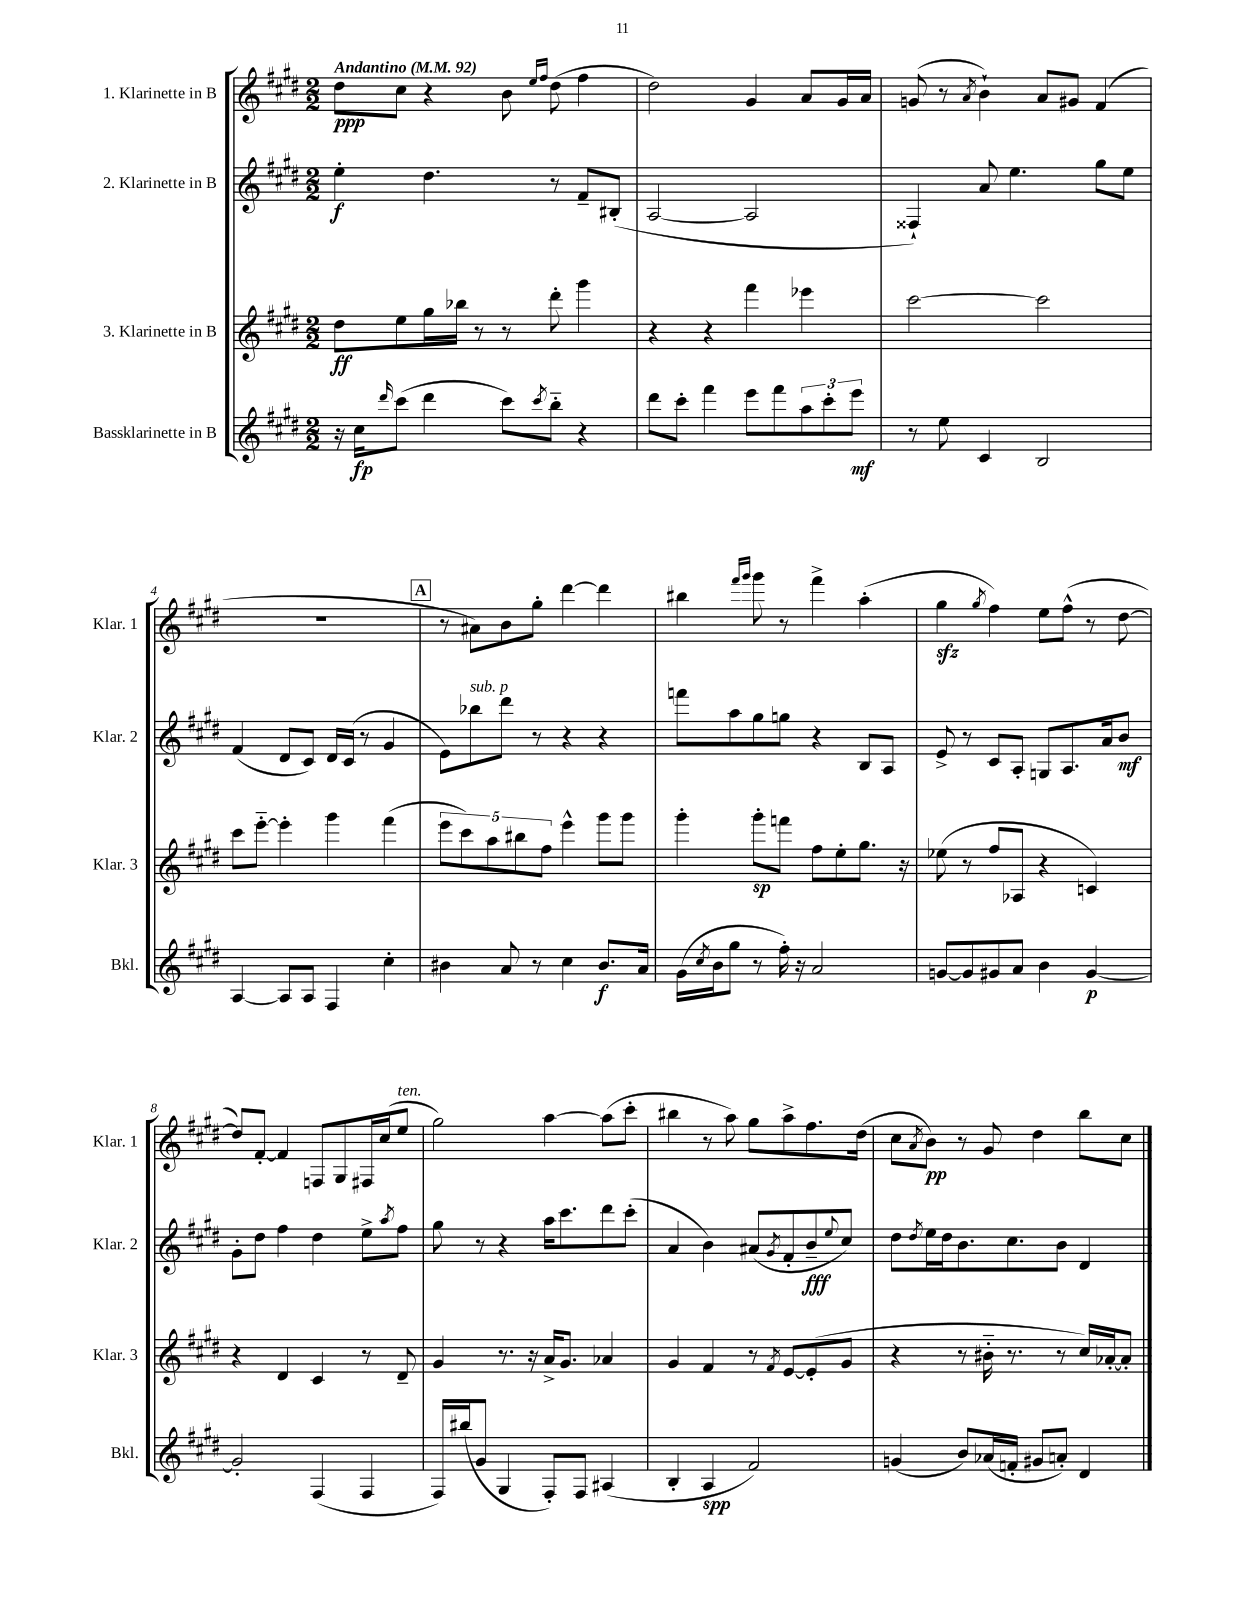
<<
\new StaffGroup <<
\new Staff = "s0" \with { instrumentName = "1. Klarinette in B" shortInstrumentName = "Klar. 1" } {
    \clef treble \key e \major \numericTimeSignature \time 2/2 \tempo "Andantino" 4 = 92
    dis''8\ppp cis''8 r4 b'8 \grace { e''16 fis''16 } dis''8( fis''4 |
    dis''2) gis'4 a'8 gis'16 a'16 |
    g'8( r8 \acciaccatura { a'8 } b'4-!) a'8 gis'8 fis'4( |
    R1 |
    \mark \markup { \box "A" } r8 ais'8) b'8 gis''8-. dis'''4~ dis'''4 |
    bis''4 \grace { fis'''16 gis'''16 } gis'''8 r8 fis'''4-> a''4-.( |
    gis''4\sfz \acciaccatura { gis''8 } fis''4) e''8 fis''8-^( r8 dis''8~ |
    dis''8) fis'8~-. fis'4 f8 gis8 fis16 cis''16( e''8^\markup { \italic "ten." } |
    gis''2) a''4~ a''8( cis'''8-. |
    bis''4 r8 a''8) gis''8 a''8-> fis''8. dis''16( |
    cis''8 \acciaccatura { a'8 } b'8\pp) r8 gis'8 dis''4 b''8 cis''8 \bar "|." |
}
\new Staff = "s1" \with { instrumentName = "2. Klarinette in B" shortInstrumentName = "Klar. 2" } {
    \clef treble \key e \major \numericTimeSignature \time 2/2
    e''4-.\f dis''4. r8 fis'8-- bis8-.( |
    a2~ a2 |
    fisis4-!) a'8 e''4. gis''8 e''8 |
    fis'4( dis'8 cis'8) dis'16 cis'16( r8 gis'4 |
    \mark \markup { \box "A" } e'8) bes''8^\markup { \italic "sub. p" } dis'''8 r8 r4 r4 |
    f'''8 a''8 gis''8 g''8 r4 b8 a8 |
    e'8-> r8 cis'8 a8-. g8 a8. a'16 b'8\mf |
    gis'8-. dis''8 fis''4 dis''4 e''8-> \acciaccatura { a''8 } fis''8 |
    gis''8 r8 r4 a''16 cis'''8. dis'''8 cis'''8-.( |
    a'4 b'4) ais'8( \acciaccatura { gis'8 } fis'8-. b'8--\fff \appoggiatura { e''8 } cis''8) |
    dis''8 \acciaccatura { dis''8 } e''16 dis''16 b'8. cis''8. b'8 dis'4 \bar "|." |
}
\new Staff = "s2" \with { instrumentName = "3. Klarinette in B" shortInstrumentName = "Klar. 3" } {
    \clef treble \key e \major \numericTimeSignature \time 2/2
    dis''8\ff e''8 gis''16 bes''16 r8 r8 dis'''8-. gis'''4 |
    r4 r4 fis'''4 ees'''4 |
    cis'''2~ cis'''2 |
    cis'''8 e'''8~-_ e'''4-. gis'''4 fis'''4( |
    \mark \markup { \box "A" } \tuplet 5/4 { e'''8 cis'''8) a''8 bis''8 fis''8 } e'''4-^ gis'''8 gis'''8 |
    gis'''4-. gis'''8-.\sp f'''8 fis''8 e''8-. gis''8. r16 |
    ees''8( r8 fis''8 aes8 r4 c'4) |
    r4 dis'4 cis'4 r8 dis'8-- |
    gis'4 r8. r16 a'16-> gis'8. aes'4 |
    gis'4 fis'4 r8 \acciaccatura { fis'8 } e'8~ e'8-.( gis'8 |
    r4 r8 bis'16-_ r8. r8 cis''16) aes'16~-. aes'8-. \bar "|." |
}
\new Staff = "s3" \with { instrumentName = "Bassklarinette in B" shortInstrumentName = "Bkl." } {
    \clef treble \key e \major \numericTimeSignature \time 2/2
    r16 cis''16\fp \grace { dis'''16 } cis'''8( dis'''4 cis'''8) \acciaccatura { cis'''8 } b''8-_ r4 |
    dis'''8 cis'''8-. fis'''4 e'''8 fis'''8 \tuplet 3/2 { a''8 cis'''8-. e'''8\mf } |
    r8 e''8 cis'4 b2 |
    a4~ a8 a8 fis4 cis''4-. |
    \mark \markup { \box "A" } bis'4 a'8 r8 cis''4 bis'8.\f a'16 |
    gis'16( \acciaccatura { cis''8 } b'16 gis''8 r8 fis''16-.) r16 a'2 |
    g'8~ g'8 gis'8 a'8 b'4 gis'4~\p |
    gis'2-. fis4( fis4 |
    fis16) bis''16( gis'8 gis4 fis8-.) fis8 ais4( |
    b4-. a4\spp fis'2) |
    g'4( b'8) aes'16( f'16-. gis'8 a'8-.) dis'4 \bar "|." |
}
>>
>>
